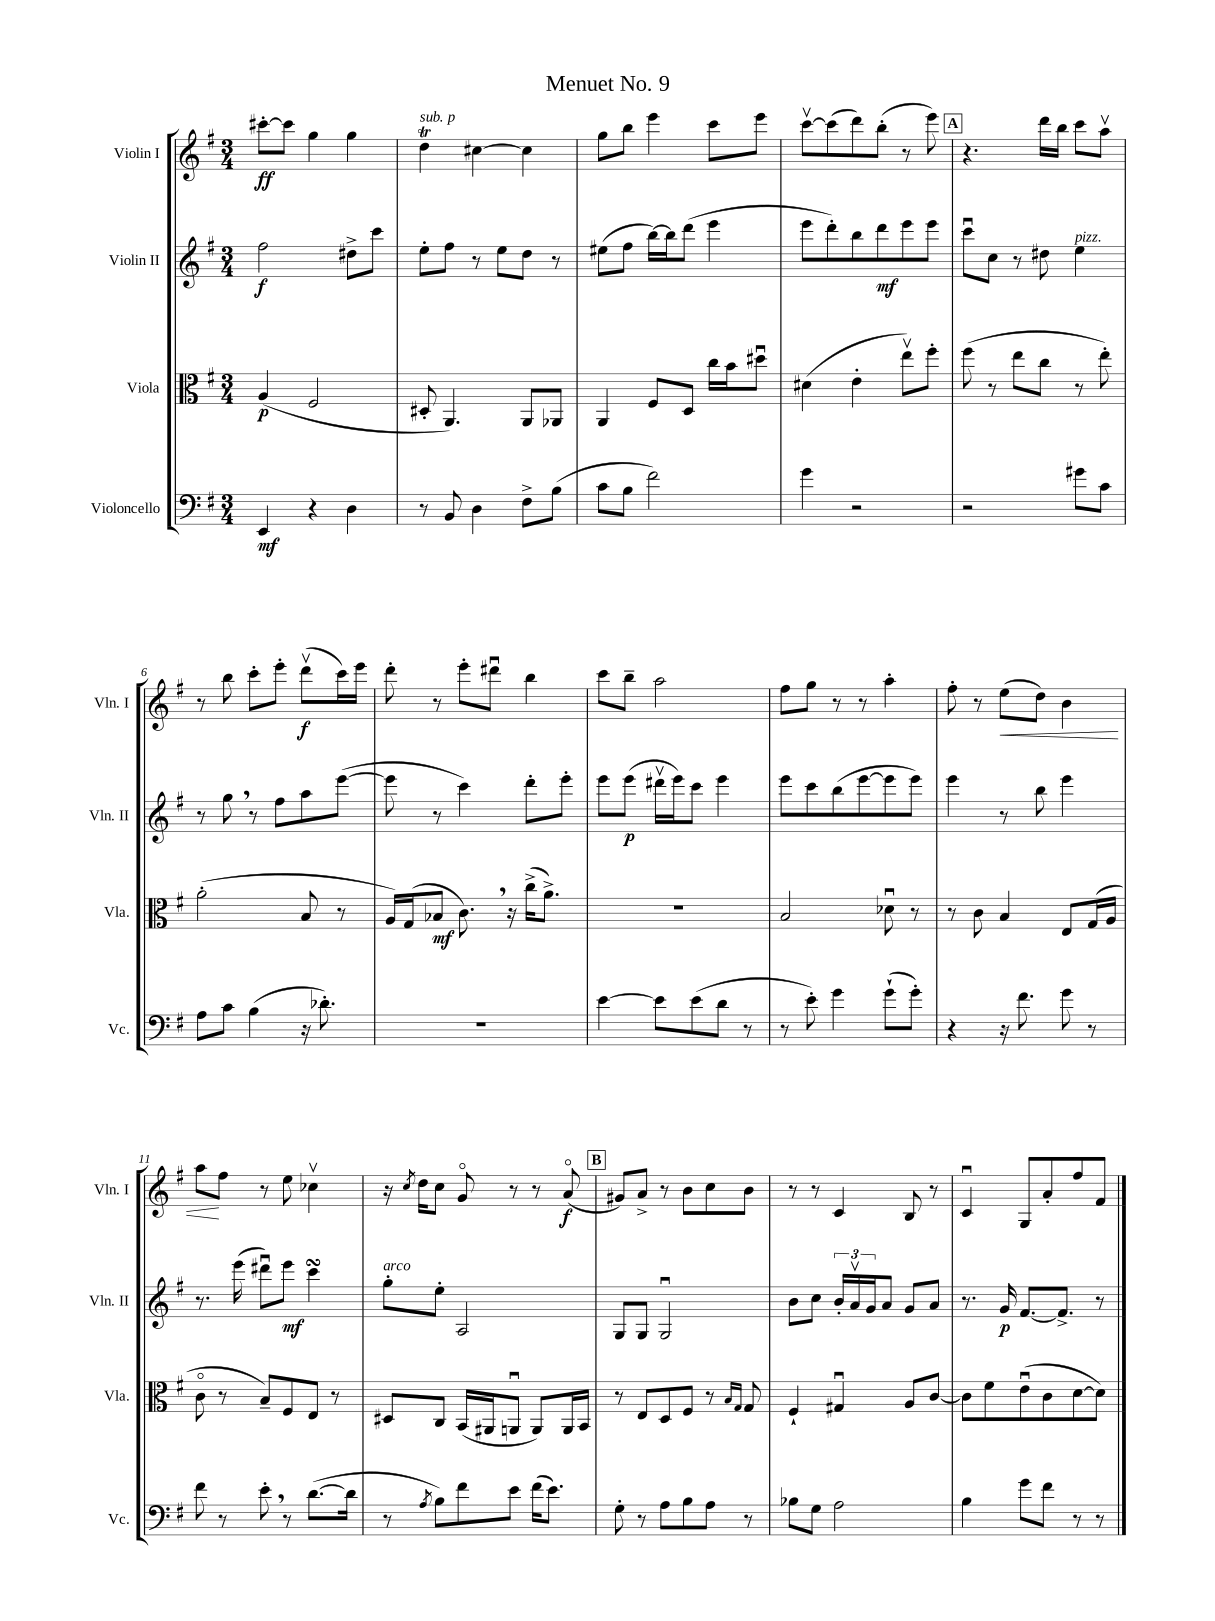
\header { title = "Menuet No. 9" }
<<
\new StaffGroup <<
\new Staff = "s0" \with { instrumentName = "Violin I" shortInstrumentName = "Vln. I" } {
    \clef treble \key g \major \numericTimeSignature \time 3/4
    cis'''8~-.\ff cis'''8 g''4 g''4 |
    d''4\trill^\markup { \italic "sub. p" } cis''4~ cis''4 |
    g''8 b''8 e'''4 c'''8 e'''8 |
    c'''8~\upbow c'''8( d'''8) b''8-.( r8 e'''8) |
    \mark \markup { \box "A" } r4. d'''16 b''16 c'''8 a''8\upbow |
    r8 b''8 c'''8-. e'''8-. d'''8\upbow\f( c'''16) e'''16 |
    d'''8-. r8 e'''8-. dis'''8\downbow b''4 |
    c'''8 b''8-- a''2 |
    fis''8 g''8 r8 r8 a''4-. |
    fis''8-. r8 e''8\<( d''8) b'4 |
    a''8\! fis''8 r8 e''8 ces''4\upbow |
    r16 \acciaccatura { c''8 } d''16 c''8 g'8\flageolet r8 r8 a'8\flageolet\f( |
    \mark \markup { \box "B" } gis'8) a'8-> r8 b'8 c''8 b'8 |
    r8 r8 c'4 b8 r8 |
    c'4\downbow g8 a'8-. fis''8 fis'8 \bar "|." |
}
\new Staff = "s1" \with { instrumentName = "Violin II" shortInstrumentName = "Vln. II" } {
    \clef treble \key g \major \numericTimeSignature \time 3/4
    fis''2\f dis''8-> c'''8 |
    e''8-. fis''8 r8 e''8 d''8 r8 |
    eis''8( fis''8 b''16~) b''16 d'''8( e'''4 |
    e'''8 d'''8-.) b''8 d'''8\mf e'''8 e'''8 |
    \mark \markup { \box "A" } c'''8\downbow c''8 r8 dis''8 e''4^\markup { \italic "pizz." } |
    r8 g''8 \breathe r8 fis''8 a''8 e'''8~( |
    e'''8 r8 c'''4) d'''8-. e'''8-. |
    e'''8 e'''8\p( dis'''16\upbow e'''16) c'''8 e'''4 |
    e'''8 c'''8 b''8( e'''8~ e'''8 e'''8) |
    e'''4 r8 b''8 e'''4 |
    r8. e'''16( dis'''8\downbow) e'''8\mf c'''4\turn |
    g''8-.^\markup { \italic "arco" } e''8-. a2 |
    \mark \markup { \box "B" } g8 g8 g2\downbow |
    b'8 c''8 \tuplet 3/2 { b'16-. a'16\upbow g'16 } a'8 g'8 a'8 |
    r8. g'16\p fis'8.~ fis'8.-> r8 \bar "|." |
}
\new Staff = "s2" \with { instrumentName = "Viola" shortInstrumentName = "Vla." } {
    \clef alto \key g \major \numericTimeSignature \time 3/4
    a4\p( fis2 |
    dis8-. a,4.) a,8 aes,8 |
    a,4 fis8 d8 c''16 b'16 dis''8\downbow |
    dis'4( e'4-. e''8\upbow) fis''8-. |
    \mark \markup { \box "A" } fis''8( r8 e''8 c''8 r8 e''8-.) |
    a'2-.( b8 r8 |
    a16) g16( bes8\mf c'8.) \breathe r16 c''16->( a'8.->) |
    r2. |
    b2 des'8\downbow r8 |
    r8 c'8 b4 e8 g16( a16 |
    c'8\flageolet r8 b8--) fis8 e8 r8 |
    dis8 c8 b,16( ais,16 a,8\downbow a,8) a,16 b,16 |
    \mark \markup { \box "B" } r8 e8 d8 fis8 r8 \grace { b16 g16 } g8 |
    fis4-! gis4\downbow a8 c'8~ |
    c'8 fis'8 e'8\downbow( c'8 d'8~ d'8) \bar "|." |
}
\new Staff = "s3" \with { instrumentName = "Violoncello" shortInstrumentName = "Vc." } {
    \clef bass \key g \major \numericTimeSignature \time 3/4
    e,4\mf r4 d4 |
    r8 b,8 d4 fis8-> b8( |
    c'8 b8 fis'2) |
    g'4 r2 |
    \mark \markup { \box "A" } r2 gis'8 c'8 |
    a8 c'8 b4( r16 des'8.-.) |
    R2. |
    e'4~ e'8 e'8( d'8 r8 |
    r8 e'8-.) g'4 g'8-!( g'8-.) |
    r4 r16 fis'8. g'8 r8 |
    fis'8 r8 e'8-. \breathe r8 d'8.~( d'16 |
    r8 \acciaccatura { a8 } b8) fis'8 e'8 fis'16( e'8.) |
    \mark \markup { \box "B" } g8-. r8 a8 b8 a8 r8 |
    bes8 g8 a2 |
    b4 g'8 fis'8 r8 r8 \bar "|." |
}
>>
>>
